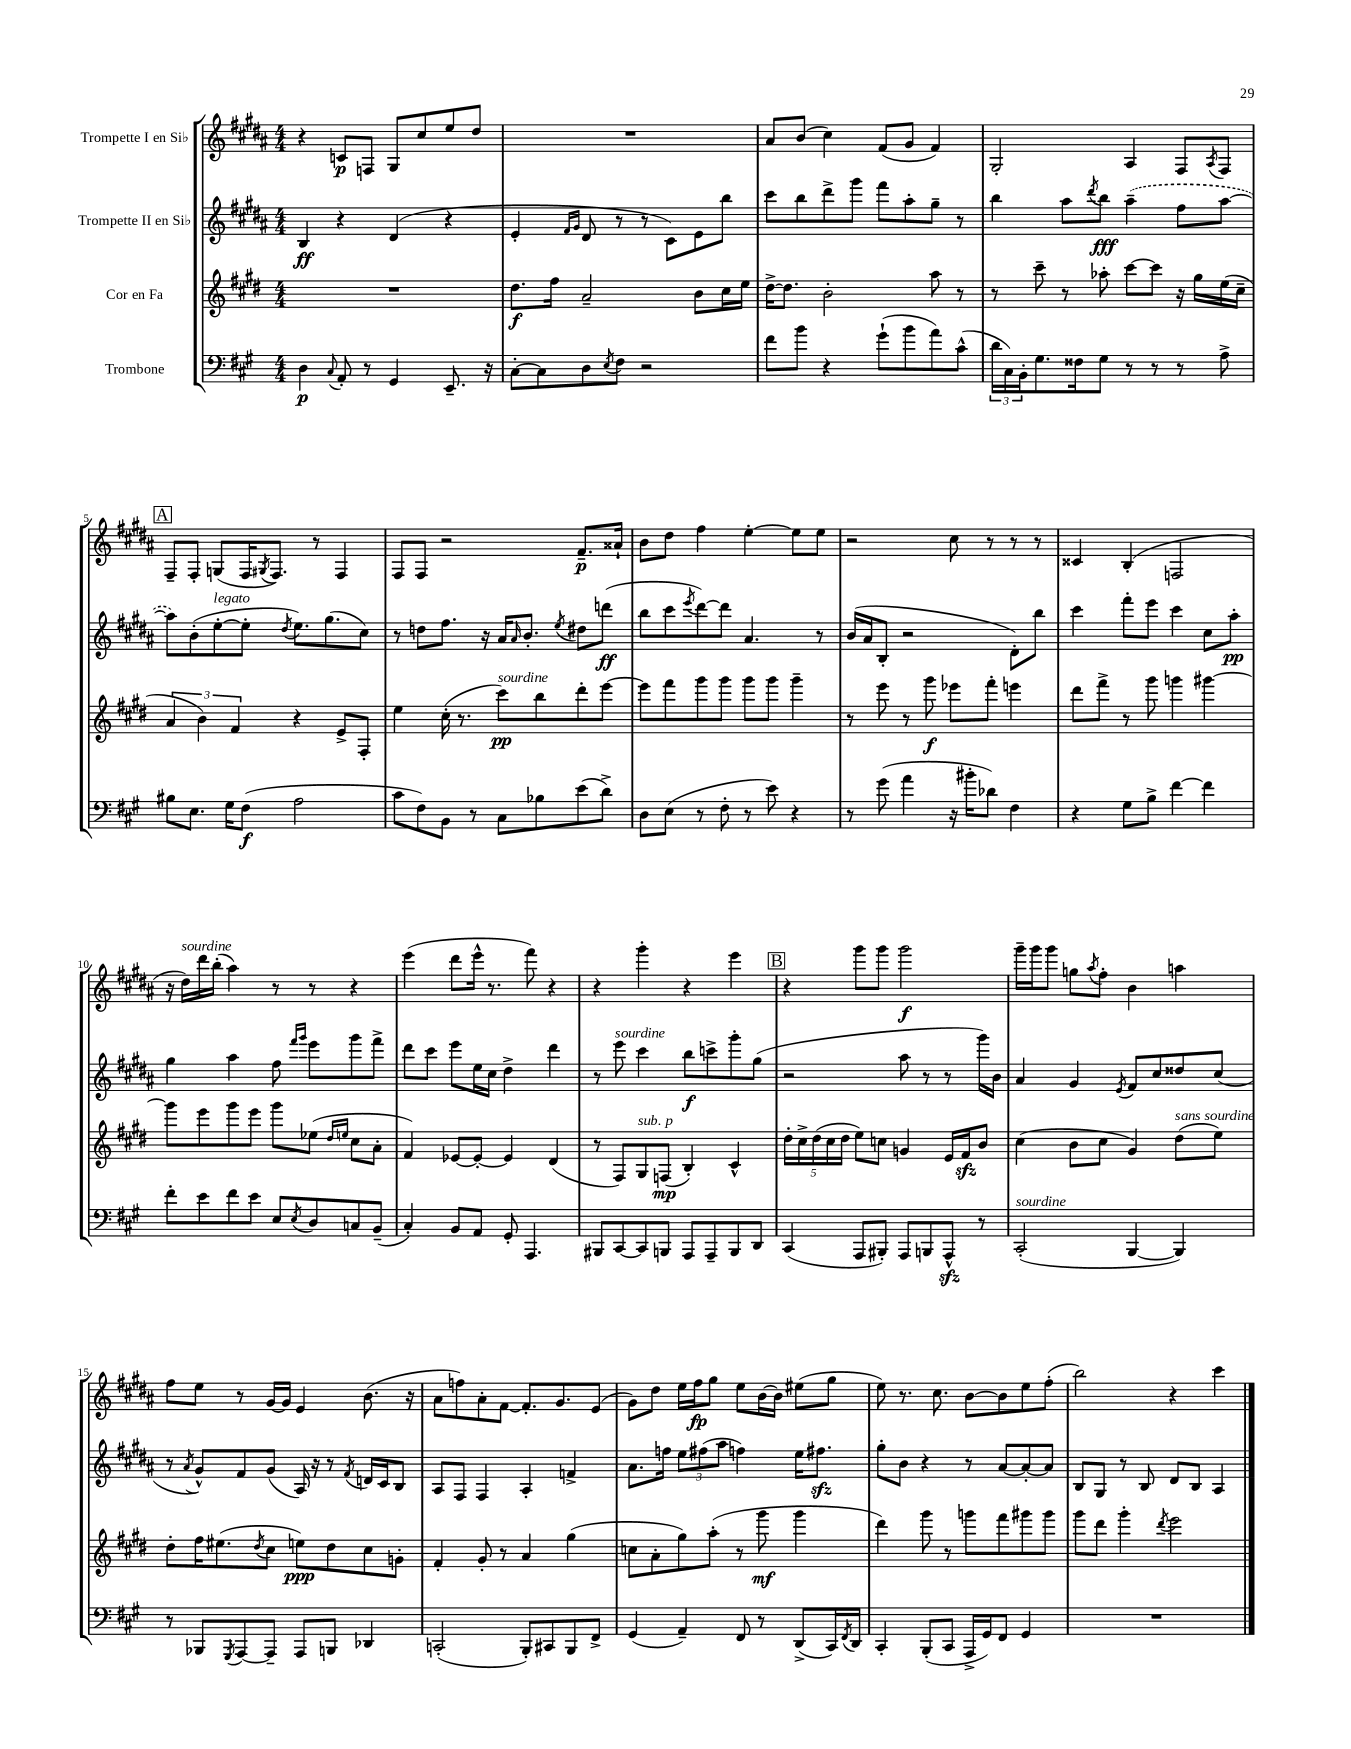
<<
\new StaffGroup <<
\new Staff = "s0" \with { instrumentName = "Trompette I en Sib" } {
    \clef treble \key b \major \numericTimeSignature \time 4/4
    r4 c'8\p f8 gis8 cis''8 e''8 dis''8 |
    R1 |
    ais'8 b'8( cis''4) fis'8( gis'8 fis'4) |
    gis2-. ais4 fis8 \acciaccatura { ais8 } fis8 |
    \mark \markup { \box "A" } fis8-- fis8-. g8( fis16 \acciaccatura { gis8 } fis8.) r8 fis4 |
    fis8 fis8 r2 fis'8.--\p aisis'16-! |
    b'8 dis''8 fis''4 e''4~-. e''8 e''8 |
    r2 cis''8 r8 r8 r8 |
    cisis'4 b4-.( f2 |
    r16 dis''16^\markup { \italic "sourdine" }) dis'''16 b''16-.( ais''4) r8 r8 r4 |
    e'''4( dis'''8 e'''16-^ r8. fis'''8) r4 |
    r4 gis'''4-. r4 e'''4 |
    \mark \markup { \box "B" } r4 gis'''8 gis'''8 gis'''2\f |
    gis'''16-- gis'''16 gis'''8 g''8 \acciaccatura { ais''8 } fis''8-. b'4 a''4 |
    fis''8 e''8 r8 gis'16~ gis'16 e'4 b'8.( r16 |
    ais'8 f''8) ais'8-. fis'8~ fis'8.-. gis'8. e'8( |
    gis'8) dis''8 e''16 fis''16\fp gis''8 e''8 b'16~ b'16 eis''8( gis''8 |
    e''8) r8. cis''8. b'8~ b'8 e''8 fis''8-.( |
    b''2) r4 cis'''4 \bar "|." |
}
\new Staff = "s1" \with { instrumentName = "Trompette II en Sib" } {
    \clef treble \key b \major \numericTimeSignature \time 4/4
    b4\ff r4 dis'4( r4 |
    e'4-. \grace { fis'16 gis'16 } dis'8 r8 r8 cis'8) e'8 b''8 |
    cis'''8 b''8 dis'''8-> gis'''8 fis'''8 ais''8-. gis''8-- r8 |
    b''4 ais''8 \acciaccatura { dis'''8 } b''8\fff \once \slurDashed ais''4--( fis''8 ais''8~ |
    \mark \markup { \box "A" } ais''8) b'8-.( e''8~-.^\markup { \italic "legato" } e''8-. \acciaccatura { dis''8 } e''8.) gis''8.( cis''8) |
    r8 d''8 fis''8. r16 ais'16 \grace { ais'16 } b'8.-. \acciaccatura { e''8 } dis''8 d'''8\ff( |
    b''8 cis'''8 \acciaccatura { e'''8 } dis'''8~) dis'''8 ais'4. r8 |
    b'16( ais'16 b8-. r2 dis'8-.) b''8 |
    cis'''4 fis'''8-. e'''8 cis'''4 cis''8 ais''8-.\pp |
    gis''4 ais''4 fis''8 \grace { fis'''16 gis'''16 } e'''8 gis'''8 fis'''8-> |
    dis'''8 cis'''8 e'''8 e''16 cis''16 dis''4-> dis'''4 |
    r8 e'''8^\markup { \italic "sourdine" } cis'''4 b''8\f c'''8-> gis'''8-. gis''8( |
    \mark \markup { \box "B" } r2 ais''8 r8 r8 gis'''16) b'16 |
    ais'4 gis'4 \acciaccatura { e'8 } fis'8 cis''8 disis''8 cis''8( |
    r8 \acciaccatura { ais'8 } gis'8-^) fis'8 gis'8( ais16) r16 r8 \acciaccatura { fis'8 } d'16 cis'16 b8 |
    ais8 fis8 fis4 ais4-. f'4-> |
    ais'8. f''16 \tuplet 3/2 { e''8 fis''8( ais''8 } f''4) e''16 fis''8.\sfz |
    gis''8-. b'8 r4 r8 ais'8~ ais'8~-. ais'8 |
    b8 gis8 r8 b8 dis'8 b8 ais4 \bar "|." |
}
\new Staff = "s2" \with { instrumentName = "Cor en Fa" } {
    \clef treble \key e \major \numericTimeSignature \time 4/4
    R1 |
    dis''8.\f fis''16 a'2-- b'8 cis''16 e''16 |
    dis''16~-> dis''8. b'2-. a''8 r8 |
    r8 cis'''8-- r8 aes''8-. cis'''8~ cis'''8 r16 gis''16 e''16( cis''16-- |
    \mark \markup { \box "A" } \tuplet 3/2 { a'4 b'4) fis'4 } r4 e'8-> fis8-. |
    e''4 cis''16-.( r8. cis'''8\pp^\markup { \italic "sourdine" }) b''8 dis'''8-. e'''8~ |
    e'''8 fis'''8 gis'''8 gis'''8 gis'''8 gis'''8 gis'''4-- |
    r8 e'''8 r8 gis'''8\f ees'''8 fis'''8-. e'''4 |
    dis'''8 fis'''8-> r8 gis'''8 g'''4 gis'''4~ |
    gis'''8 e'''8 gis'''8 e'''8 gis'''8 ees''8( \grace { dis''16 e''16 } cis''8 a'8-. |
    fis'4) ees'8~ ees'8~-. ees'4 dis'4( |
    r8 fis8) gis8^\markup { \italic "sub. p" } f8\mp( b4-.) cis'4-^ |
    \mark \markup { \box "B" } \tuplet 5/4 { dis''16-. cis''16-> dis''16( cis''16 dis''16 } e''8) c''8 g'4 e'16 fis'16\sfz b'8 |
    cis''4( b'8 cis''8 gis'4) dis''8^\markup { \italic "sans sourdine" }( e''8) |
    dis''8-. fis''16 eis''8.( \acciaccatura { dis''8 } cis''8 e''8\ppp) dis''8 cis''8 g'8-. |
    fis'4-. gis'8-. r8 a'4 gis''4( |
    c''8 a'8-. gis''8) a''8-.( r8 gis'''8\mf gis'''4 |
    dis'''4) gis'''8 r8 g'''8 fis'''8 gis'''8 gis'''8 |
    gis'''8 dis'''8 gis'''4-. \acciaccatura { dis'''8 } e'''2 \bar "|." |
}
\new Staff = "s3" \with { instrumentName = "Trombone" } {
    \clef bass \key a \major \numericTimeSignature \time 4/4
    d4\p \appoggiatura { cis8 } a,8-. r8 gis,4 e,8.-- r16 |
    cis8~-. cis8 d8 \acciaccatura { e8 } fis8 r2 |
    fis'8 b'8 r4 gis'8-!( b'8 a'8) cis'8-^( |
    \tuplet 3/2 { d'16 cis16) b,16-. } gis8. fisis16 gis8 r8 r8 r8 a8-> |
    \mark \markup { \box "A" } bis8 e8. gis16 fis8\f( a2 |
    cis'8 fis8) b,8 r8 cis8 bes8 e'8( d'8->) |
    d8 e8( r8 fis8-. r8 e'8) r4 |
    r8 gis'8( a'4 r16 bis'16-. des'8) fis4 |
    r4 gis8 b8-> fis'4~ fis'4 |
    fis'8-. e'8 fis'8 e'8 e8 \acciaccatura { e8 } d8 c8 b,8--( |
    cis4-.) b,8 a,8 gis,8-. a,,4. |
    bis,,8 cis,8~ cis,8 b,,8 a,,8 a,,8-- b,,8 d,8 |
    \mark \markup { \box "B" } cis,4( a,,8 bis,,8-.) a,,8 b,,8 a,,8-^\sfz r8 |
    cis,2-.^\markup { \italic "sourdine" }( b,,4~ b,,4) |
    r8 bes,,8 \acciaccatura { gis,,8 } a,,8~ a,,8-- a,,8 b,,8 des,4 |
    c,2-.( b,,8-.) cis,8 b,,8 fis,8-> |
    gis,4( a,4--) fis,8 r8 d,8->( cis,16) \acciaccatura { fis,8 } d,16 |
    cis,4-. b,,8-.( cis,8 a,,16-> gis,16) fis,8 gis,4 |
    R1 \bar "|." |
}
>>
>>
